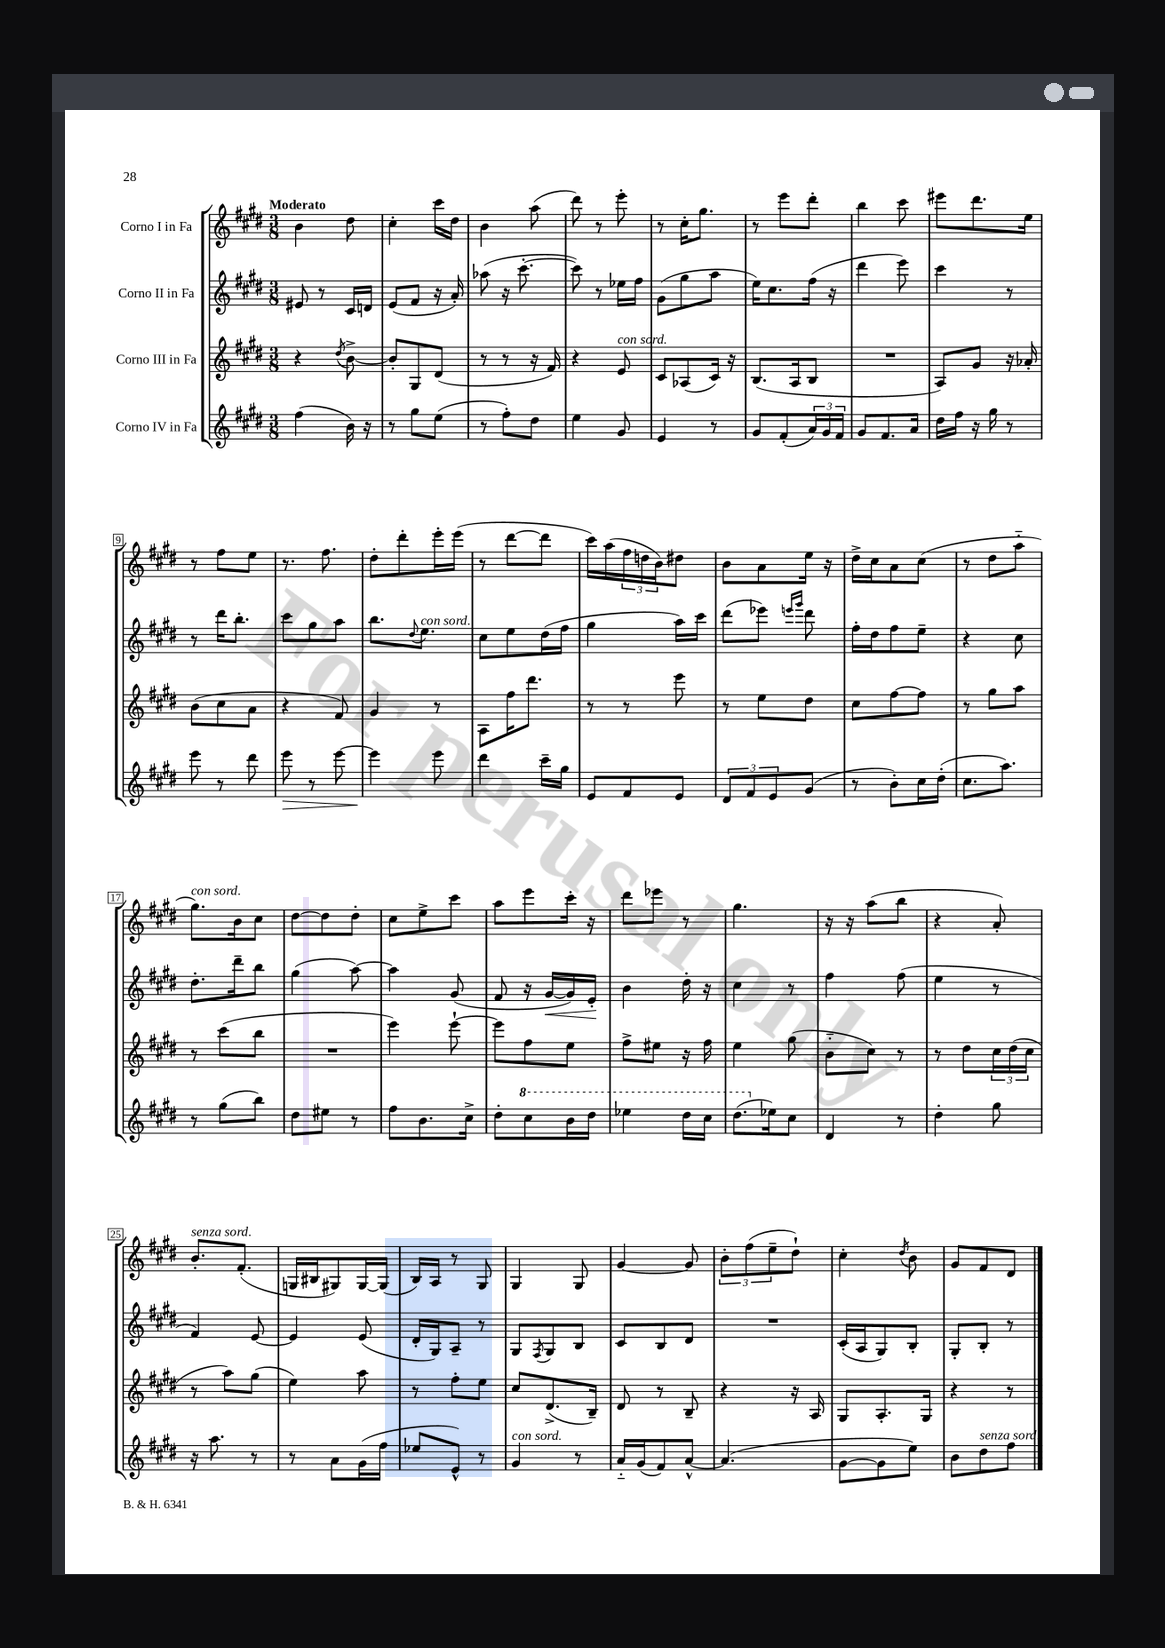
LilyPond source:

<<
\new StaffGroup <<
\new Staff = "s0" \with { instrumentName = "Corno I in Fa" } {
    \clef treble \key e \major \numericTimeSignature \time 3/8 \tempo "Moderato"
    b'4 dis''8 |
    cis''4-. cis'''16 dis''16 |
    b'4 a''8( |
    dis'''8) r8 e'''8-. |
    r8 cis''16-. gis''8. |
    r8 e'''8 dis'''8-. |
    b''4 cis'''8 |
    eis'''8 dis'''8. e''16 |
    r8 fis''8 e''8 |
    r8. fis''8. |
    dis''8-. dis'''8-. e'''16-. e'''16( |
    r8 dis'''8~ dis'''8 |
    cis'''16) a''16( \tuplet 3/2 { fis''16 d''16 b'16) } dis''8 |
    b'8 a'8 e''16 r16 |
    dis''16-> cis''16 a'8 cis''8( |
    r8 dis''8 a''8-_ |
    gis''8.^\markup { \italic "con sord." }) b'16 cis''8 |
    dis''8~ dis''8 dis''8-. |
    cis''8 e''8-> cis'''8 |
    a''8 e'''8 cis'''16-. r16 |
    dis'''8 ees'''8 r8 |
    gis''4. |
    r16 r16 a''8( b''8 |
    r4 a'8-.) |
    b'8.-.^\markup { \italic "senza sord." } fis'8.-.( |
    g16 bis16 gis8) gis16~ gis16( |
    b16) a16 r8 gis8 |
    gis4 gis8 |
    gis'4~ gis'8 |
    \tuplet 3/2 { b'8-. fis''8( e''8-- } dis''8-!) |
    cis''4-. \acciaccatura { dis''8 } b'8 |
    gis'8 fis'8 dis'8 \bar "|." |
}
\new Staff = "s1" \with { instrumentName = "Corno II in Fa" } {
    \clef treble \key e \major \numericTimeSignature \time 3/8
    eis'8 r8 cis'16 d'16 |
    e'8( fis'8 r16 a'16-.) |
    aes''8( r16 cis'''8.~-. |
    cis'''8) r8 ees''16 fis''16 |
    gis'8( gis''8 a''8 |
    e''16) cis''8. fis''16( r16 |
    dis'''4 e'''8) |
    cis'''4 r8 |
    r8 dis'''16 b''8.-. |
    cis'''8 gis''8 a''8 |
    b''8. \appoggiatura { dis''8 } e''8.^\markup { \italic "con sord." } |
    cis''8 e''8 dis''16( fis''16 |
    gis''4 a''16) cis'''16 |
    dis'''8( ees'''8) \grace { e'''16 gis'''16 } dis'''8 |
    fis''16-. dis''16 fis''8 e''8-- |
    r4 cis''8 |
    dis''8.-. dis'''16-- b''8 |
    gis''4( a''8~) |
    a''4 gis'8( |
    fis'8 r16 gis'16~\< gis'16) e'16-.\! |
    b'4 dis''16-. r16 |
    cis''4 r8 |
    fis''4 fis''8( |
    e''4 r8 |
    fis'4) e'8~ |
    e'4 e'8( |
    dis'16-. gis16) a8-- r8 |
    gis8 \acciaccatura { fis8 } gis8 b8 |
    cis'8 b8 dis'8 |
    R4. |
    cis'16-.( a16 gis8) b8-. |
    gis8-. b8-. r8 \bar "|." |
}
\new Staff = "s2" \with { instrumentName = "Corno III in Fa" } {
    \clef treble \key e \major \numericTimeSignature \time 3/8
    r4 \acciaccatura { dis''8 } b'8~-> |
    b'8-. gis8 dis'8( |
    r8 r8 r16 fis'16) |
    r4 e'8^\markup { \italic "con sord." } |
    cis'8 aes8( cis'16) r16 |
    b8.( a16 b8 |
    R4. |
    a8) gis'8 r16 aes'16-. |
    b'8( cis''8 a'8 |
    r4 fis'8) |
    gis'4 r8 |
    a8 fis''16 dis'''8. |
    r8 r8 e'''8 |
    r8 e''8 dis''8 |
    cis''8 fis''8~ fis''8 |
    r8 gis''8 a''8 |
    r8 cis'''8( b''8 |
    R4. |
    e'''4) e'''8~-! |
    e'''8 fis''8 e''8 |
    fis''8-> eis''8 r16 fis''16 |
    e''4 gis''8( |
    b'8-_ cis''8) r8 |
    r8 dis''8 \tuplet 3/2 { cis''16 dis''16( cis''16 } |
    r8 a''8) gis''8( |
    e''4) a''8 |
    r8 fis''8-. e''8 |
    cis''8 dis'8.->( b16--) |
    dis'8 r8 b8-- |
    r4 r16 a16 |
    gis8 a8.-. gis16 |
    r4 r8 \bar "|." |
}
\new Staff = "s3" \with { instrumentName = "Corno IV in Fa" } {
    \clef treble \key e \major \numericTimeSignature \time 3/8
    fis''4( b'16) r16 |
    r8 gis''8 e''8( |
    r8 fis''8-.) dis''8 |
    e''4 gis'8 |
    e'4 r8 |
    gis'8 fis'8-.( \tuplet 3/2 { a'16) gis'16 fis'16 } |
    gis'8 fis'8. a'16 |
    dis''16 fis''16 r16 gis''16 r8 |
    e'''8 r8 dis'''8 |
    e'''8\> r8 e'''8~ |
    e'''4\! e'''8 |
    dis'''4 cis'''16-- gis''16 |
    e'8 fis'8 e'8 |
    \tuplet 3/2 { dis'8 fis'8 e'8 } gis'8( |
    r8 b'8-.) cis''16 dis''16-.( |
    cis''8. a''8.) |
    r8 gis''8( b''8) |
    dis''8 eis''8 r8 |
    fis''8 b'8. cis''16-> |
    dis''8-. \ottava #1 cis'''8 b''16 dis'''16 |
    ees'''4 dis'''16 cis'''16 |
    dis'''8.( \ottava #0 ees''16) cis''8 |
    dis'4 r8 |
    dis''4-. gis''8 |
    r16 a''8. r8 |
    r8 a'8 gis'16( fis''16 |
    ees''8 e'8-^) r8 |
    gis'4^\markup { \italic "con sord." } r8 |
    a'16-_ gis'16( fis'8) a'8~-^ |
    a'4.( |
    gis'8~ gis'8 e''8) |
    b'8 dis''8^\markup { \italic "senza sord." } fis''8 \bar "|." |
}
>>
>>
\layout { \context { \Score \override BarNumber.stencil = #(make-stencil-boxer 0.1 0.3 ly:text-interface::print) } }
